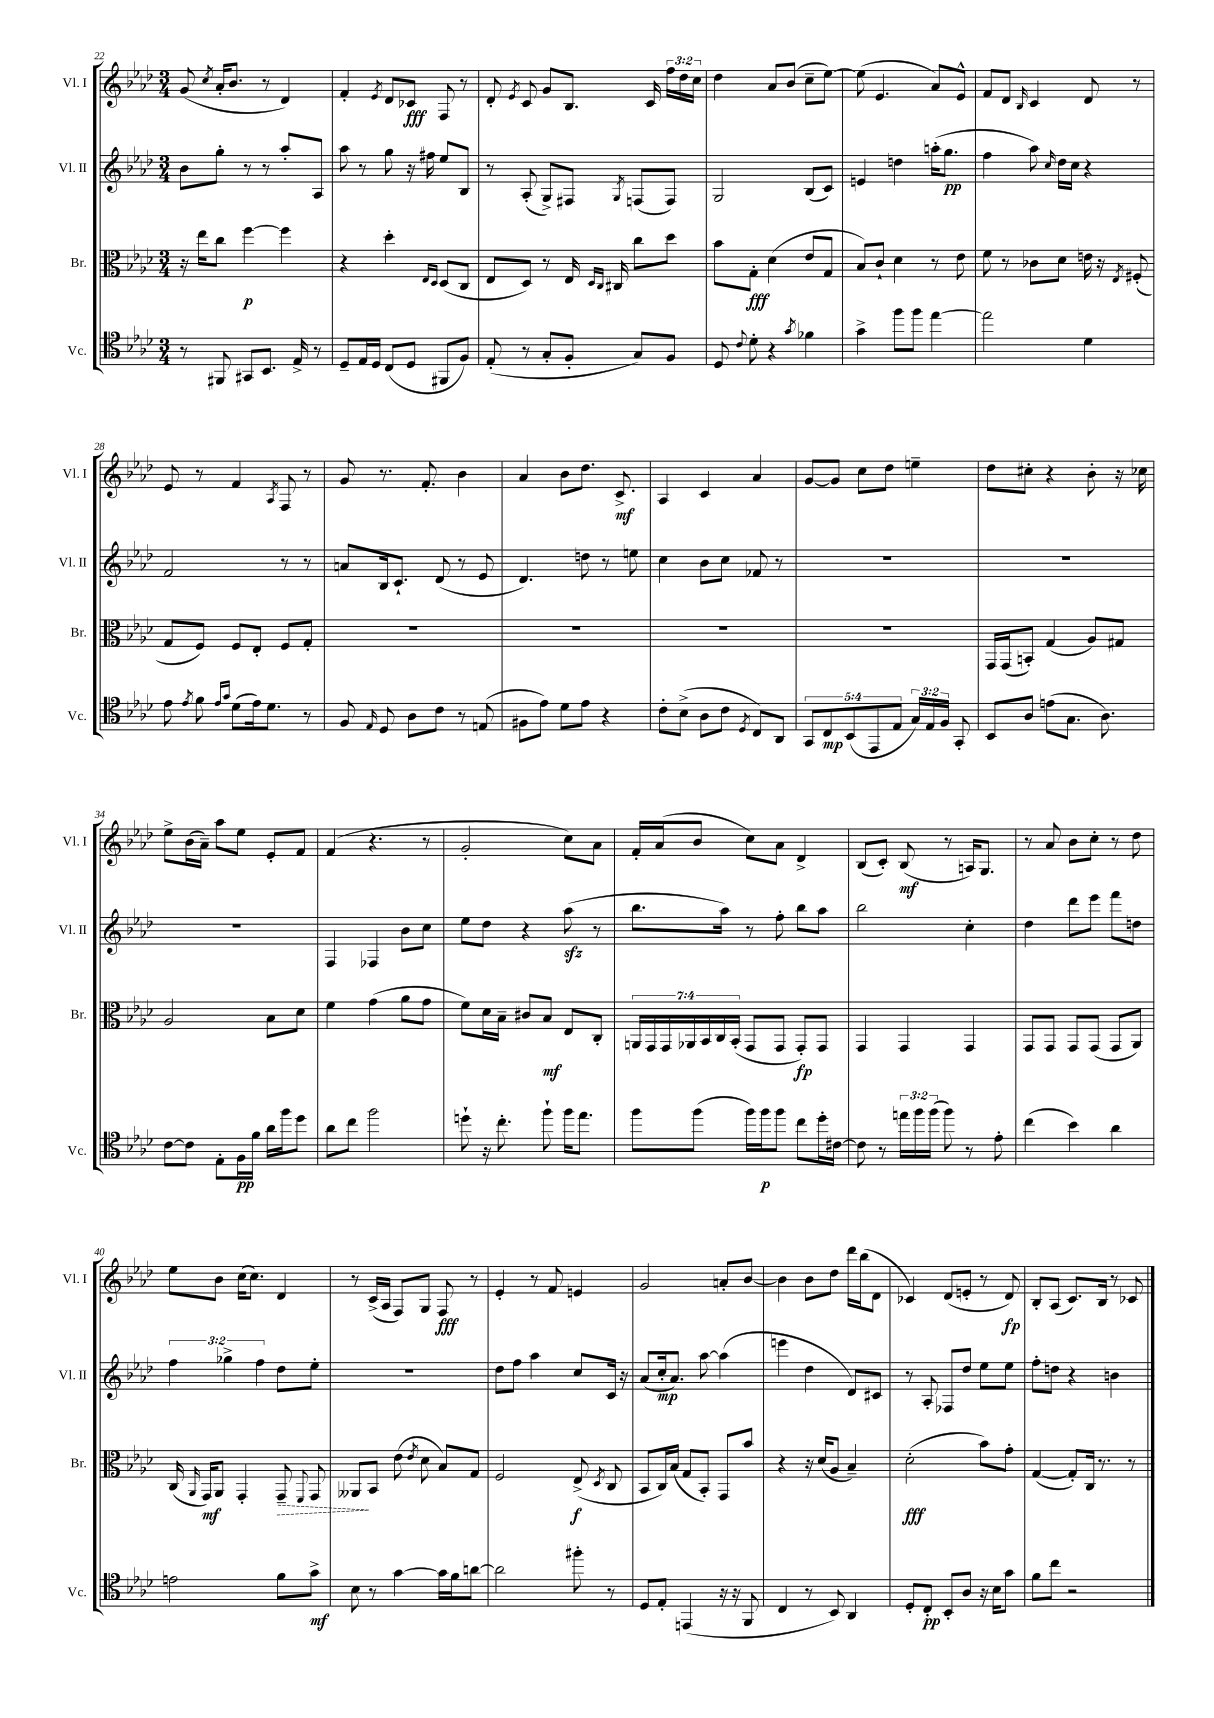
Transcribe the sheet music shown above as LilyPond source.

<<
\new StaffGroup <<
\new Staff = "s0" \with { instrumentName = "Vl. I" shortInstrumentName = "Vl. I" } {
    \clef treble \key aes \major \numericTimeSignature \time 3/4 \override Staff.TupletNumber.text = #tuplet-number::calc-fraction-text
    \autoBeamOff g'8( \acciaccatura { c''8 } aes'16[-. bes'8.] r8 des'4) |
    f'4-. \acciaccatura { ees'8 } des'8[ ces'8]\fff f8 r8 |
    des'8-. \acciaccatura { ees'8 } c'8 g'8[ bes8.] c'16 \tuplet 3/2 { f''16[ des''16 c''16] } |
    des''4 aes'8[ bes'8]( c''8[-- ees''8]~) |
    ees''8( ees'4. aes'8[) ees'8]-^ |
    f'8[ des'8] \grace { bes16 } c'4 des'8 r8 |
    ees'8 r8 f'4 \acciaccatura { aes8 } f8 r8 |
    g'8 r8. f'8.-. bes'4 |
    aes'4 bes'8[ des''8.] c'8.->\mf |
    aes4 c'4 aes'4 |
    g'8[~ g'8] c''8[ des''8] e''4-- |
    des''8[ cis''8]-. r4 bes'8-. r16 ces''16 |
    ees''8[-> bes'16( aes'16]--) aes''8[ ees''8] ees'8[-. f'8] |
    f'4( r4. r8 |
    g'2-. c''8[) aes'8] |
    f'16[-. aes'16( bes'8] c''8[) aes'8] des'4-> |
    bes8[( c'8]-.) bes8\mf( r8 a16[) g8.] |
    r8 aes'8 bes'8[ c''8]-. r8 des''8 |
    ees''8[ bes'8] c''16[( c''8.]) des'4 |
    r8 c'16[->( aes16] f8[) g8] f8\fff r8 |
    ees'4-. r8 f'8 e'4 |
    g'2 a'8[-. bes'8]~ |
    bes'4 bes'8[ des''8] des'''16[ bes''16( des'8] |
    ces'4) des'8[( e'8]-. r8 des'8\fp) |
    bes8[-. aes8]( c'8.[) bes16] r8 ces'8 \bar "|." |
}
\new Staff = "s1" \with { instrumentName = "Vl. II" shortInstrumentName = "Vl. II" } {
    \clef treble \key aes \major \numericTimeSignature \time 3/4 \override Staff.TupletNumber.text = #tuplet-number::calc-fraction-text
    \autoBeamOff bes'8[ g''8]-. r8 r8 aes''8[-. aes8] |
    aes''8 r8 g''8 r16 fis''16 ees''8[ bes8] |
    r8 aes8-.( g8[->) fis8] \acciaccatura { g8 } f8[( f8]) |
    g2 bes8[( c'8]) |
    e'4 d''4 a''16[-.( g''8.]\pp |
    f''4 aes''8) \grace { c''16 } des''16[ c''16] r4 |
    f'2 r8 r8 |
    a'8[ bes16 c'8.]-! des'8( r8 ees'8 |
    des'4.) d''8 r8 e''8 |
    c''4 bes'8[ c''8] fes'8 r8 |
    R2. |
    R2. |
    R2. |
    f4 fes4 bes'8[ c''8] |
    ees''8[ des''8] r4 aes''8\sfz( r8 |
    bes''8.[ aes''16]) r8 f''8-. bes''8[ aes''8] |
    bes''2 c''4-. |
    des''4 des'''8[ ees'''8] f'''8[ d''8] |
    \tuplet 3/2 { f''4 ges''4-> f''4 } des''8[ ees''8]-. |
    R2. |
    des''8[ f''8] aes''4 c''8[ c'16] r16 |
    aes'8[( c''16-.\mp aes'8.]) aes''8~ aes''4( |
    e'''4 des''4 des'8[) cis'8] |
    r8 aes8-. fes8[ des''8] ees''8[ ees''8] |
    f''8[-. d''8] r4 b'4 \bar "|." |
}
\new Staff = "s2" \with { instrumentName = "Br." shortInstrumentName = "Br." } {
    \clef alto \key aes \major \numericTimeSignature \time 3/4 \override Staff.TupletNumber.text = #tuplet-number::calc-fraction-text
    \autoBeamOff r16 ees''16[ c''8] f''4~\p f''4 |
    r4 des''4-. \grace { ees16[ des16] } des8[( c8] |
    ees8[ des8]) r8 ees16 \grace { des16[ c16] } cis16 c''8[ des''8] |
    bes'8[ g8]-.\fff des'4( ees'8[ g8] |
    bes8[) c'8]-! des'4 r8 ees'8 |
    f'8 r8 ces'8[ des'8] e'16 r16 \acciaccatura { ees8 } fis8-.( |
    g8[ f8]) f8[ ees8]-. f8[ g8]-. |
    R2. |
    R2. |
    R2. |
    R2. |
    g,16[ g,16( b,8]-.) g4( aes8[) gis8] |
    aes2 bes8[ des'8] |
    f'4 g'4( aes'8[ g'8] |
    f'8[) des'16 bes16]-- cis'8[ bes8]\mf ees8[ c8]-. |
    \tuplet 7/4 { a,16[ g,16 g,16 aes,16 bes,16 c16 bes,16]-.( } g,8[ g,8] g,8[-.\fp) g,8] |
    g,4 g,4 g,4 |
    g,8[ g,8] g,8[ g,8]( g,8[ aes,8]) |
    c16( \grace { aes,16 } g,16[\mf) aes,8] g,4-. \once \override Hairpin.style = #'dashed-line g,8--\> \appoggiatura { f,8 } g,8 |
    aeses,8[\! bes,8] ees'8( \acciaccatura { ees'8 } des'8 bes8[) g8] |
    f2 ees8->\f( \acciaccatura { des8 } c8 |
    bes,8[ c16) bes16]( g8[ bes,8]-.) g,8[ bes'8] |
    r4 r16 des'16[( aes8] bes4--) |
    des'2-.\fff( bes'8[) g'8]-. |
    g4~( g8[-.) c16] r8. r8 \bar "|." |
}
\new Staff = "s3" \with { instrumentName = "Vc." shortInstrumentName = "Vc." } {
    \clef tenor \key aes \major \numericTimeSignature \time 3/4 \override Staff.TupletNumber.text = #tuplet-number::calc-fraction-text
    \autoBeamOff r8 fis,8 gis,8[ bes,8.] ees16-> r8 |
    des8[-- ees16 des16] c8[( des8] fis,8[ f8]) |
    ees8-.( r8 g8[-. f8]-. g8[) f8] |
    des8 \appoggiatura { c'8 } des'8-. r4 \acciaccatura { g'8 } fes'4 |
    g'4-> f''8[ f''8] ees''4~ |
    ees''2 des'4 |
    ees'8 \acciaccatura { ees'8 } f'8 \grace { ees'16[ g'16] } des'8[( ees'16) des'8.] r8 |
    f8 \grace { ees16 } des8 aes8[ c'8] r8 e8( |
    fis8[ ees'8]) des'8[ ees'8] r4 |
    c'8[-. bes8]->( aes8[ c'8] \acciaccatura { des8 } c8[) aes,8] |
    \tuplet 5/4 { g,8[ c8\mp bes,8( ees,8 ees8] } \tuplet 3/2 { g16[) ees16 f16] } g,8-. |
    bes,8[ aes8] e'8[( g8.] aes8.) |
    c'8[~ c'8] ees8[-. f16\pp f'16] aes'16[ f''16 des''8] |
    aes'8[ c''8] f''2 |
    d''8-! r16 c''8.-. f''8-! f''16[ ees''8.] |
    f''8[ f''8]( f''16[) f''16\p f''8] c''8[ des''16-. cis'16]~ |
    cis'8 r8 \tuplet 3/2 { e''16[ f''16 f''16]( } f''8) r8 ees'8-. |
    c''4( bes'4) aes'4 |
    e'2 f'8[ g'8]->\mf |
    bes8 r8 g'4~ g'16[ f'16 a'8]~ |
    a'2 fis''8-. r8 |
    des8[ ees8]-. e,4( r16 r16 f,8 |
    c4 r8 bes,8) aes,4 |
    des8[-. c8]-.\pp bes,8[-. aes8] r16 bes16[ g'8] |
    f'8[ c''8] r2 \bar "|." |
}
>>
>>
\layout { \context { \Score currentBarNumber = #22 } }
